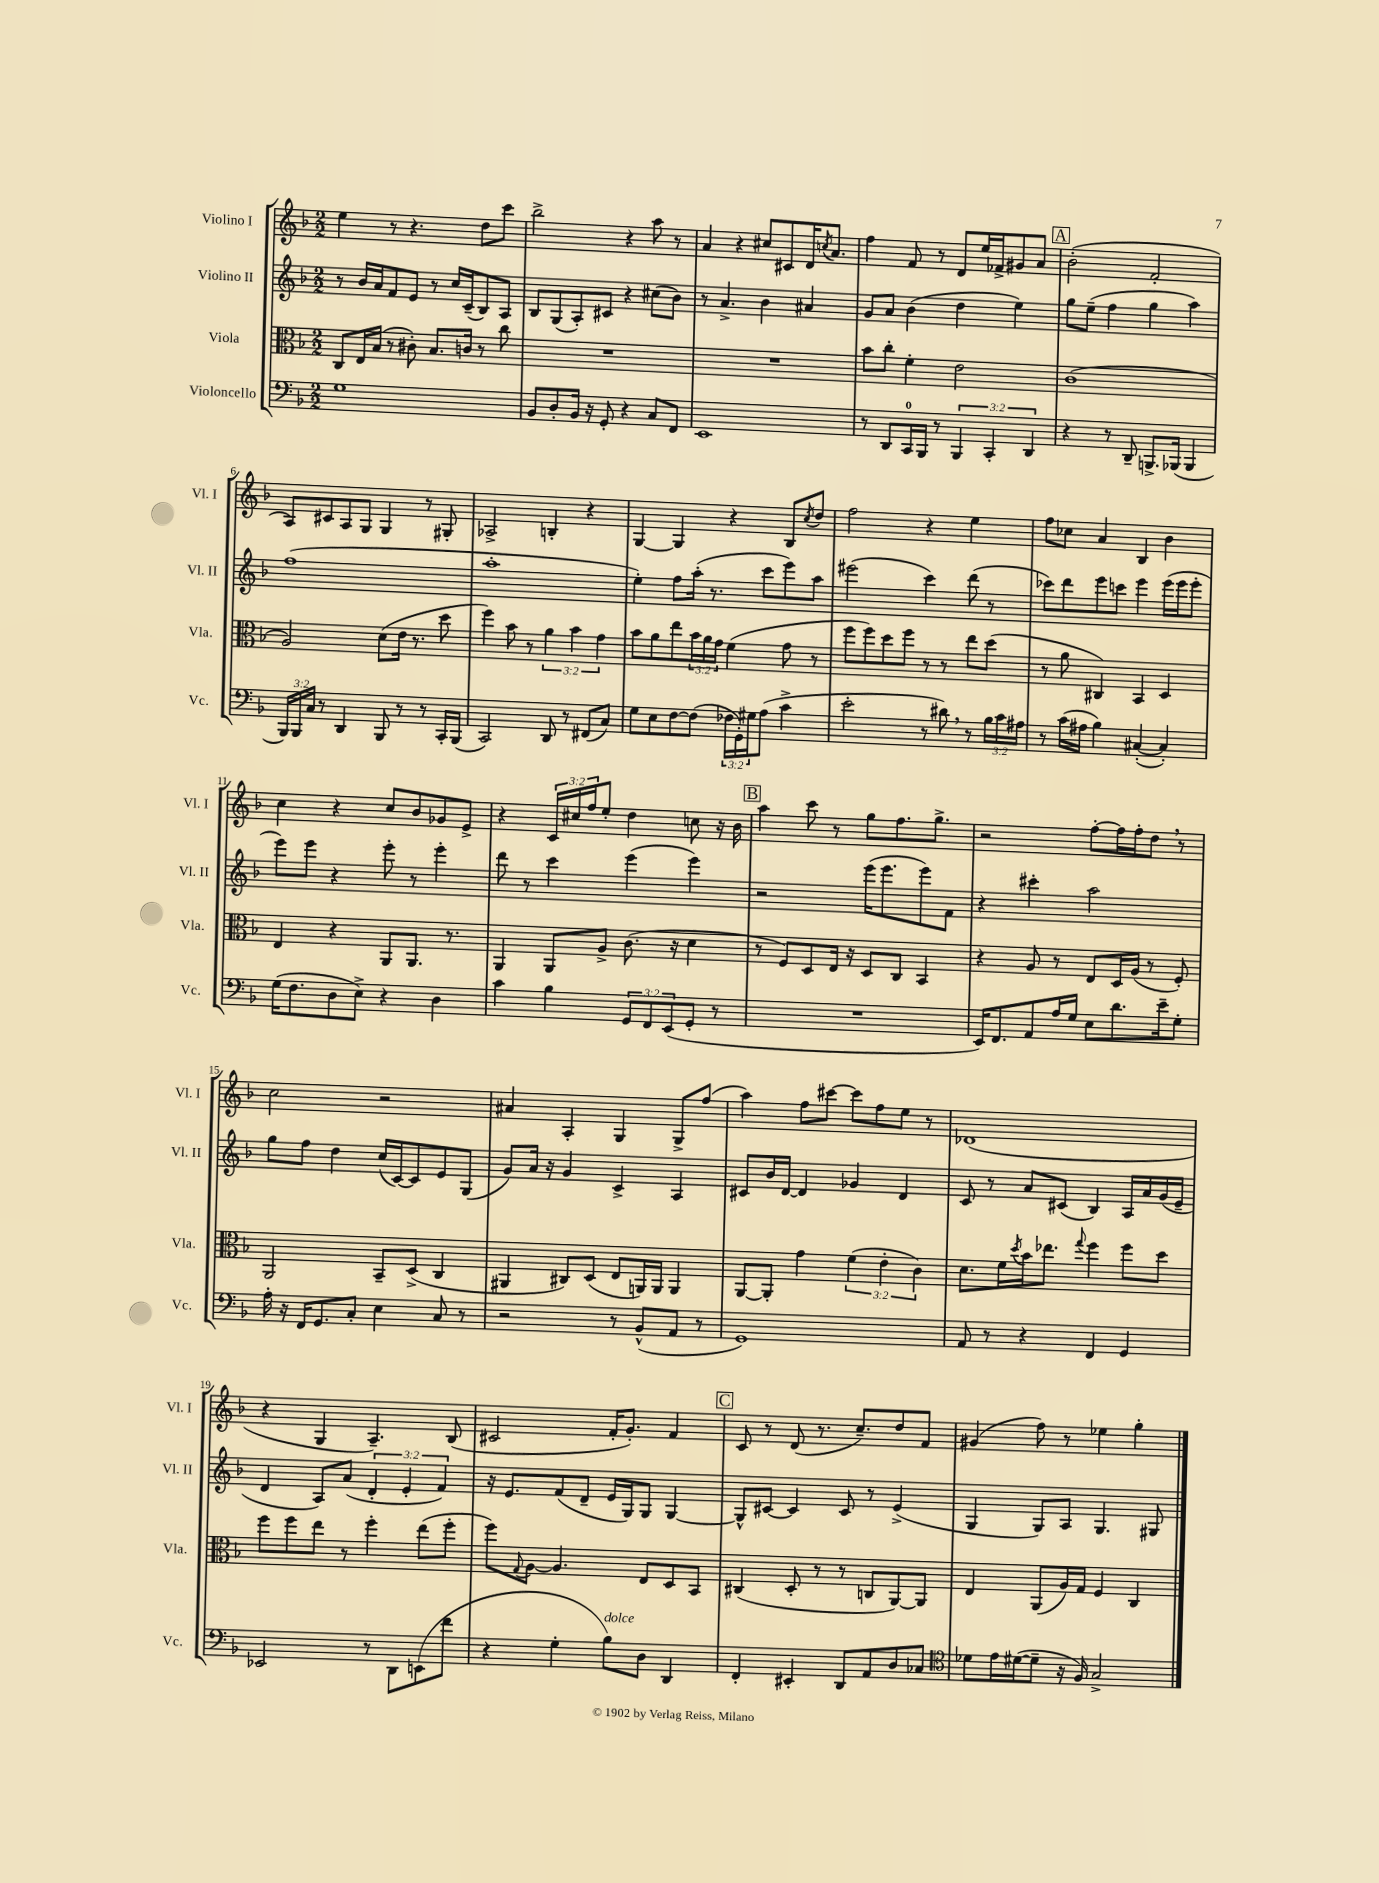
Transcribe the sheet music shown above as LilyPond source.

<<
\new StaffGroup <<
\new Staff = "s0" \with { instrumentName = "Violino I" shortInstrumentName = "Vl. I" } {
    \clef treble \key f \major \numericTimeSignature \time 2/2 \override Staff.TupletNumber.text = #tuplet-number::calc-fraction-text
    e''4 r8 r4. d''8 c'''8 |
    bes''2-> r4 a''8 r8 |
    a'4 r4 cis''8 cis'8 d'16 \acciaccatura { c''8 } a'8. |
    f''4 f'8 r8 d'8 e''16 fes'16-> gis'8 a'8 |
    \mark \markup { \box "A" } bes'2-.( f'2-. |
    a8) cis'8 a8 g8 g4 r8 gis8-. |
    aes2-> b4-. r4 |
    g4~ g4 r4 bes8 \acciaccatura { c''8 } d''8 |
    f''2 r4 e''4 |
    f''8 ces''8 a'4 bes4 bes'4 |
    c''4 r4 c''8 bes'8 ges'8 e'8-> |
    r4 \tuplet 3/2 { c'16 cis''16 f''16 } e''8-. d''4 c''8 r16 bes'16 |
    \mark \markup { \box "B" } a''4 c'''8 r8 g''8 f''8. g''8.-> |
    r2 f''8~-. f''16 f''16-. d''8 \breathe r8 |
    c''2 r2 |
    ais'4 a4-. g4 g8-> f''8( |
    a''4) f''8 cis'''8~ cis'''8 f''8 e''8 r8 |
    des'1( |
    r4 g4 a4.--) bes8( |
    cis'2 f'16-. g'8.-.) f'4 |
    \mark \markup { \box "C" } c'8 r8 d'8( r8. c''8.--) d''8 f'8 |
    gis'4( f''8) r8 ees''4 g''4-. \bar "|." |
}
\new Staff = "s1" \with { instrumentName = "Violino II" shortInstrumentName = "Vl. II" } {
    \clef treble \key f \major \numericTimeSignature \time 2/2 \override Staff.TupletNumber.text = #tuplet-number::calc-fraction-text
    r8 bes'16 a'16 f'8 e'8 r8 c''16 c'16--( bes8) a8 |
    bes8 g8( a8-.) cis'8 r4 cis''8( bes'8) |
    r8 a'4.-> bes'4 ais'4 |
    g'8 a'8 bes'4( d''4 e''4) |
    \mark \markup { \box "A" } g''8 e''8--( f''4 g''4 a''4) |
    f''1( |
    a''1-. |
    e''4-.) f''8 a''16-.( r8. c'''8 e'''8) a''8 |
    eis'''2( c'''4) d'''8( r8 |
    ces'''8) d'''8 e'''8 c'''8 e'''4 e'''16( e'''16 e'''8-. |
    e'''8) e'''8 r4 e'''8-. r8 e'''4-. |
    d'''8 r8 c'''4 e'''4( e'''4) |
    \mark \markup { \box "B" } r2 e'''16( e'''8. e'''8) f'8 |
    r4 cis'''4-. a''2 |
    g''8 f''8 d''4 c''16( c'16~) c'8 e'8 g8( |
    g'8) a'16 r16 g'4 c'4-> a4 |
    cis'8 bes'16 d'16~ d'4 ges'4 d'4 |
    c'8 r8 a'8 cis'8( bes4) a16 a'16 g'16( e'16-- |
    d'4 a8) a'8( \tuplet 3/2 { d'4-. e'4-. f'4) } |
    r16 e'8. f'8( d'8-- e'16 g16) g8 g4~ |
    \mark \markup { \box "C" } g8-^ cis'8~ cis'4 cis'8 r8 e'4->( |
    g4 g8) a8 g4. gis8 \bar "|." |
}
\new Staff = "s2" \with { instrumentName = "Viola" shortInstrumentName = "Vla." } {
    \clef alto \key f \major \numericTimeSignature \time 2/2 \override Staff.TupletNumber.text = #tuplet-number::calc-fraction-text
    c8 e16 bes16( r8 cis'8-.) bes8. c'16 r8 c''8 |
    R1 |
    R1 |
    bes'8 c''8-. f'4-. e'2 |
    \mark \markup { \box "A" } c'1( |
    a2) d'8( e'16 r8. d''8 |
    f''4) bes'8 r8 \tuplet 3/2 { a'4 bes'4 g'4 } |
    bes'8 a'8 e''8 \tuplet 3/2 { bes'16 a'16 g'16 } f'4( g'8 r8 |
    f''8 f''8) d''8 f''8 r8 r8 e''8 d''8( |
    r8 a'8 cis4) bes,4 d4 |
    e4 r4 a,8 a,8. r8. |
    a,4 a,8 a8-> c'8.( r16 d'4 |
    \mark \markup { \box "B" } r8 f8) d8 e16 r16 d8 c8 bes,4 |
    r4 a8 r8 e8 d16 a16( r8 f8-.) |
    a,2 bes,8-- d8->( c4 |
    ais,4 cis8) d8( e8 a,16) a,16 a,4 |
    a,8~ a,8-. g'4 \tuplet 3/2 { f'4( e'4-. c'4) } |
    d'8. f'16 \acciaccatura { d''8 } bes'16 ees''8. \appoggiatura { g''8 } f''4 f''8 d''8 |
    f''8 f''8 e''8 r8 f''4-. e''8( f''8-. |
    f''8) \appoggiatura { g8 } a8~ a4. e8 d8 bes,8 |
    \mark \markup { \box "C" } cis4( d8-. r8 r8 c8 a,8~) a,8 |
    e4 a,8( a16) g16 f4 c4 \bar "|." |
}
\new Staff = "s3" \with { instrumentName = "Violoncello" shortInstrumentName = "Vc." } {
    \clef bass \key f \major \numericTimeSignature \time 2/2 \override Staff.TupletNumber.text = #tuplet-number::calc-fraction-text
    g1 |
    bes,8 d8-. bes,16 r16 g,8-. r4 c8 f,8 |
    e,1 |
    r8 d,8 c,16-0 bes,,16 r8 \tuplet 3/2 { bes,,4 c,4-. d,4 } |
    \mark \markup { \box "A" } r4 r8 d,8-- b,,8.-> bes,,16( bes,,4 |
    \tuplet 3/2 { bes,,16) bes,,16 c16 } r8 d,4 bes,,8 r8 r8 c,16-. bes,,16( |
    c,2) d,8 r8 fis,8( c8) |
    g8 e8 f8~ f8( \tuplet 3/2 { fes16 g,16-.) gis16 } a8( c'4-> |
    e'2-. r8 dis'8) \breathe r8 \tuplet 3/2 { bes16 c'16 ais16 } |
    r8 c'16( ais16 bes4) cis4~-.( cis4-.) |
    g16( f8. d8 e8->) r4 d4 |
    c'4 bes4 \tuplet 3/2 { g,8 f,8 e,8( } g,8-. r8 |
    \mark \markup { \box "B" } R1 |
    e,16) f,8. a,8 a16 g16 e8 d'8. e'16-- g8-. |
    a16-. r16 f,16 g,8. c8-. e4 c8 r8 |
    r2 r8 bes,8-^( a,8 r8 |
    g,1) |
    a,8 r8 r4 f,4 g,4 |
    ees,2 r8 d,8 e,8( f'8 |
    r4 g4-. bes8^\markup { \italic "dolce" }) d8 d,4 |
    \mark \markup { \box "C" } f,4-. eis,4-. d,8 a,8 d8 ces8 |
    \clef tenor des'8 e'16 dis'16~( dis'8-- r16 f16) g2-> \bar "|." |
}
>>
>>
